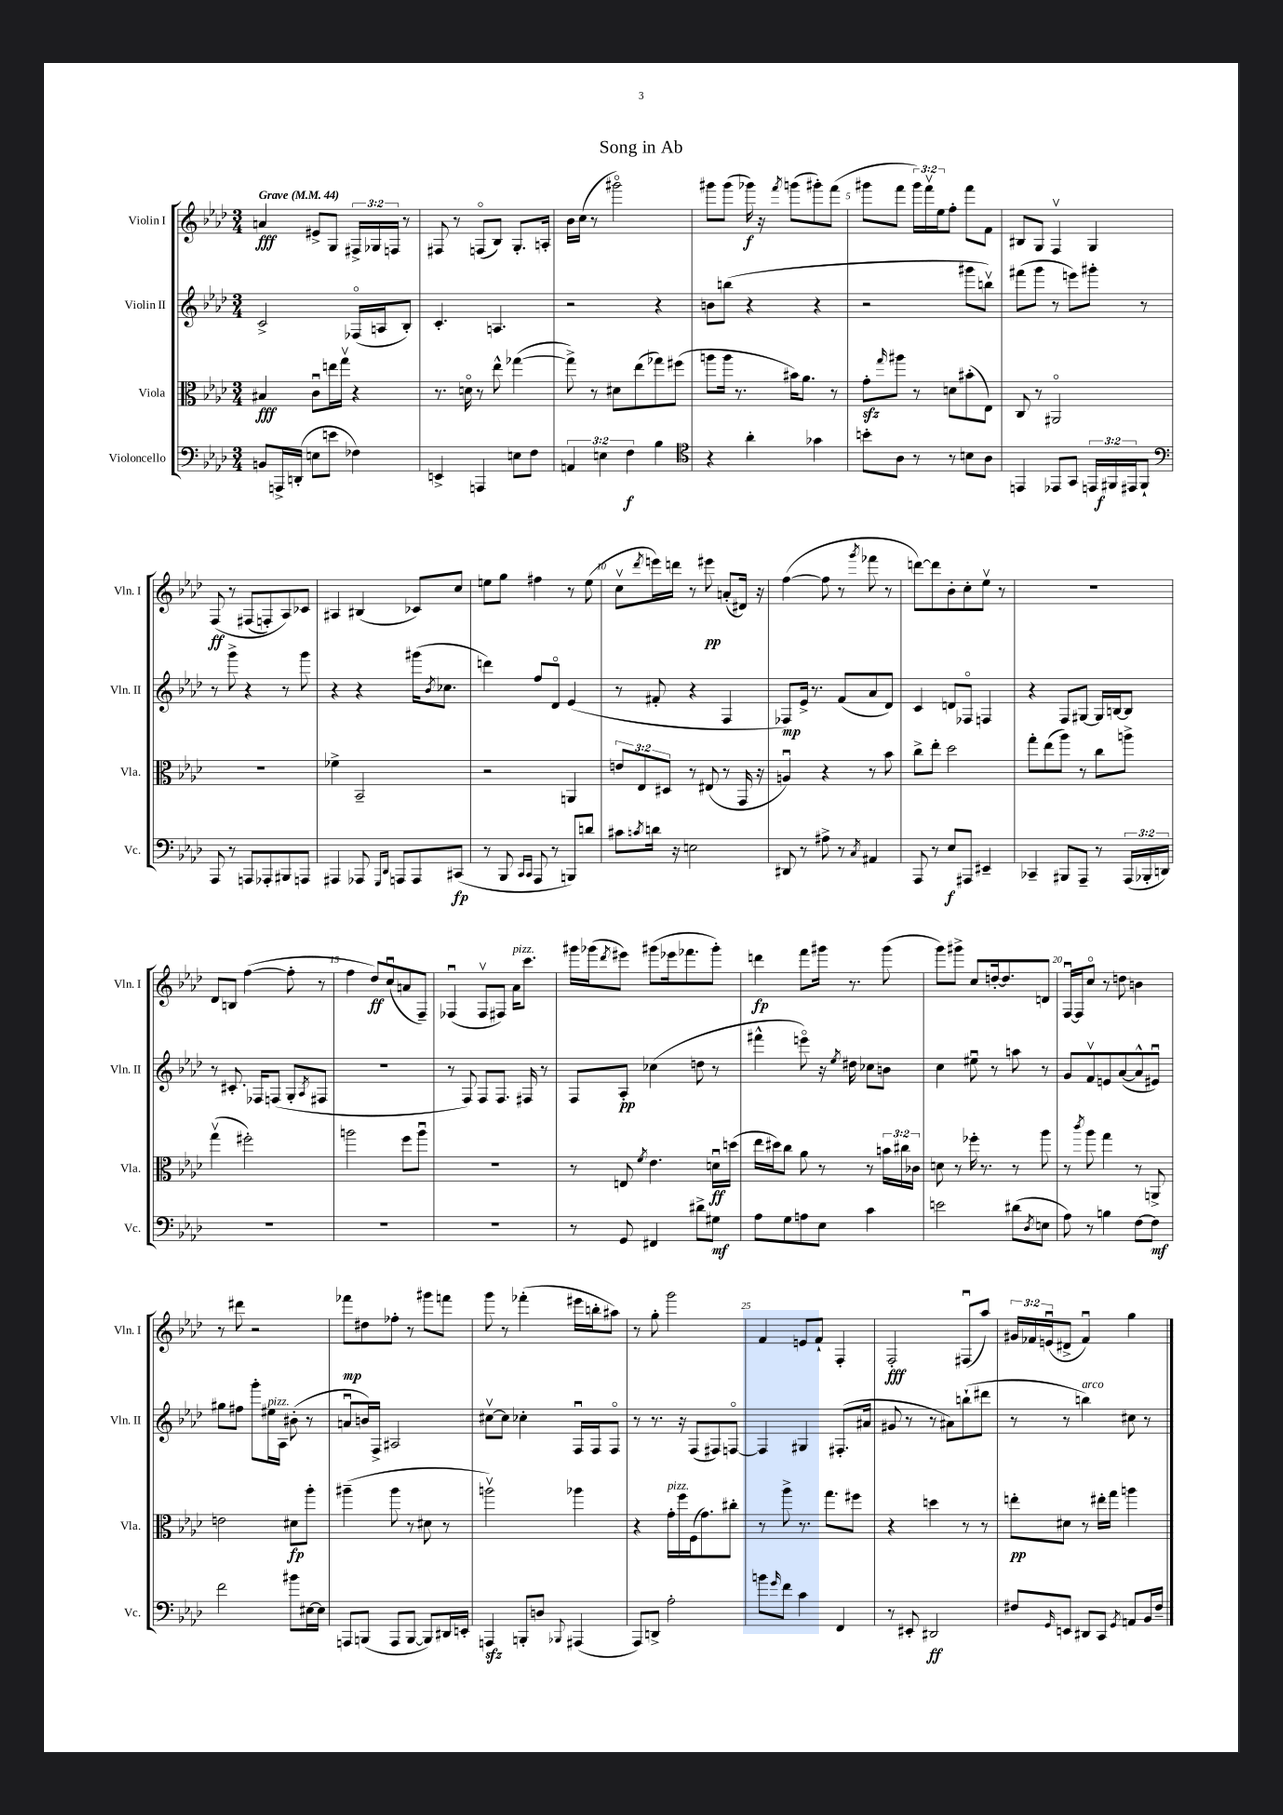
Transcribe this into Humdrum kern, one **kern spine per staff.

**kern	**kern	**kern	**kern
*staff4	*staff3	*staff2	*staff1
*clefF4	*clefC3	*clefG2	*clefG2
*k[b-e-a-d-]	*k[b-e-a-d-]	*k[b-e-a-d-]	*k[b-e-a-d-]
*M3/4	*M3/4	*M3/4	*M3/4
*MM44	*MM44	*MM44	*MM44
8BB	4B#	2c^	4a
16AAA^	.	.	.
(16DD'	.	.	.
8E	8cu	.	8e#^
8e	16ee	.	8G
.	16ggv	.	.
4F-)	4r	(16F-o	24F#^
.	.	.	24G-
.	.	16A	.
.	.	.	24F
.	.	8B-')	8r
=	=	=	=
4EE^	8.r	4.c'	8F#
.	.	.	8r
.	16do	.	.
4AAA	8r	.	(8Fo
.	8ee-^^	4.A	8B-)
8E	([4gg-	.	8.G'
8F	.	.	.
.	.	.	16A'
=	=	=	=
6AA	8gg-^])	2r	16b-
.	.	.	(16cc
.	8r	.	8r
6E	.	.	.
.	8d#	.	2ggg#o)
6F	.	.	.
.	(8ee-	.	.
4B-	8gg-)	4r	.
.	(8ff#	.	.
=	=	=	=
*clefC4	*	*	*
4r	8aa	8b	8ggg#
.	16aa	(8bb	(8ggg#
.	8.r	.	.
4a-'	.	4r	16ggg-)
.	.	.	16r
.	.	.	8qfff
.	16b#)	.	(8ggg
.	8.a-	.	.
4g-	.	4r	8ggg#')
.	8r	.	(8fff
=	=	=	=
8b'	8g'	2r	8ggg#
.	16qqgg	.	.
8A-	8aa#	.	8fff
8r	8r	.	24ggg#)
.	.	.	24fffv
.	.	.	24ee-
8r	8d	.	8ff'
8B	(8b#'	8ggg#	8fff
8A-	8E-)	8bbv)	8f
=	=	=	=
4EE	8C	(8fff#	8B#
.	8r	8ggg	8G
8EE-	2AA#o	8r	4Fv
8GG	.	8eee)	.
24EE	.	8ggg#'	4G
24FF#	.	.	.
24EE#	.	.	.
8FF#`	.	8r	.
=	=	=	=
*clefF4	*	*	*
8AAA-	2.r	8r	&(8F
8r	.	8ggg^	8r
8AAA	.	4r	(8F#
8AAA-'	.	.	8F')
8BBB#	.	8r	8A-&)
8AAA	.	8ggg	8c-
=	=	=	=
4AAA#	4f-^	4r	4A#
8AAA-	2BB-~	4r	(4B#
16qqGGG	.	.	.
16qqDD-	.	.	.
8AAA	.	.	.
8AAA	.	(16ggg#	8c-)
.	.	8qb-	.
.	.	8.cc-	.
(8CC#	.	.	8cc
=	=	=	=
8r	2r	4ddd)	8ee
8BBB-	.	.	8gg
16qqCC	.	.	.
16qqCC	.	.	.
8AAA-	.	8ff	4ff#
8r	.	8d-o	.
8BBB)	4AA	(4e-	8r
8d	.	.	(8ee
=	=	=	=
8c#	12e	8r	8ccv
.	12E-	.	.
8qc	.	.	8qddd-
16d	.	8f#'	16eee)
.	12D#	.	.
16r	.	.	16ddd
2E	8r	4r	8r
.	(8E#	.	8eee#
.	8r	4F	(8a'
.	16GG	.	16d#)
.	16r	.	16r
=	=	=	=
8DD#	4Au)	8F-)	([4ff
8r	.	16e-^	.
.	.	8.r	.
8A#^	4r	.	8ff]
8r	.	(8f	8r
8qC	.	.	8qggg
4AA#	8r	8a-	8fff-
.	8b-	8d-)	8r
=	=	=	=
8AAA-	8cc^	4c	[8ddd)
8r	8ee-'	.	8ddd]
8E-	2dd-	8d	8b-'
8AAA#	.	8F-o	8cc'
4EE#~	.	4F	8ee-v
.	.	.	8r
=	=	=	=
4CC-~	8gg'	4r	2.r
.	(8ee-	.	.
8BBB#	8aa-)	8F	.
8AAA-~	8r	[8G#	.
8r	8cc	16G#]	.
.	.	[16B	.
(24AAA-	8aa^	8B]	.
24BBB-'	.	.	.
24DD)	.	.	.
=	=	=	=
2.r	(4ggv	8r	8d-
.	.	8.c#'	8B
.	2ff#')	.	([4ff
.	.	16F-	.
.	.	(8F	.
.	.	8G'	8ff']
.	.	8qA-	.
.	.	8F#	8r
=	=	=	=
2.r	2aa	2.r	4ff
.	.	.	8dd-)
.	.	.	(8ccu
.	8ff	.	8a
.	8aau	.	8F~)
=	=	=	=
2.r	2.r	8r	(4F-u
.	.	8F)	.
.	.	8F	8F-v
.	.	8.F	8F#)
.	.	.	16a-
.	.	16F#	8.ccc
.	.	8r	.
=	=	=	=
8r	8r	8F	16ggg#
.	.	.	(16ggg-
.	.	.	8qddd-
8GG	8E	8A-'	8eee#)
.	8qf	.	.
4FF#	4.e-	(4cc-	(8ggg#
.	.	.	16eee-
.	.	.	8.fff-
8d#^	.	8dd	.
8G#	16du	8r	8ggg#')
.	(16dd	.	.
=	=	=	=
8A-	16ee-	4fff#^^	4ddd
.	16dd#)	.	.
8G	8cc	.	.
8A	8a-	8eeeo)	8fff
8E-	8r	16r	16ggg#
.	.	8qee-	.
.	.	16dd#	8.r
4c	8r	8cc-	.
.	24b	8b	(8ggg#
.	24cc#	.	.
.	24c-	.	.
=	=	=	=
2e	8d	4cc	8ggg)
.	8r	.	8ggg#^
.	16ff-'	8ee#u	8cc
.	8.r	.	.
.	.	8r	[16dd'
.	.	.	8.dd]
(8d#	8r	8aa	.
8qD-	.	.	.
8E	8aa-	8r	8d
=	=	=	=
8A-)	8r	8g	[16Fu
.	.	.	16F]
.	8qccc	.	.
8r	8aa-	8fv	8cco
4B	4gg	8e	8r
.	.	([8a-	8dd
[8F	8r	8a-^^]	4b
8F]	8AA^	8e#u)	.
=	=	=	=
2f	2e	8gg#	8r
.	.	8ff#	8ddd#
.	.	8ggg'	2r
.	.	16ee#	.
.	.	16A-	.
8b#	8d#	(8b#'	.
[16E#	8aa-'	8r	.
16E#]	.	.	.
=	=	=	=
8AAA	(4aa#~	8au	8fff-
(8BBB	.	16b)	8dd#
.	.	16F^	.
8AAA	8aa#	2A#	8ff-'
[8BBB	8r	.	8r
8BBB])	8d#	.	8ggg#
16DD#	8r	.	8fff
16EE'	.	.	.
=	=	=	=
4AAA	2aav)	[8cc#v	8ggg
.	.	8cc#]	8r
8BBB'	.	4cc-'	(4fff-'
8D	.	.	.
8qqBBB-	.	.	.
(4AAA#	4aa-	16Fu	16eee#
.	.	16F	16bb'
.	.	8Fo	8aa#)
=	=	=	=
8AAA-)	4r	8r	8r
8DD^	.	8.r	8gg'
2A-'	16g'	.	2ggg
.	16ff	16r	.
.	(16F	(8F	.
.	8.g)	.	.
.	.	8F#)	.
.	8cc#'	[8Fo	.
=	=	=	=
8b	8r	4F]	4f
16qqg	.	.	.
8f	8aa-^	.	.
4c	8.r	4G#	8e
.	.	.	8f`
.	8.gg	.	.
4FF	.	(8.F#'	4F'
.	8ff#	.	.
.	.	16a#	.
=	=	=	=
8r	4r	8g#	2F'
8EE#'	.	8r	.
2DD#	4dd	8r	.
.	.	8a#)	.
.	8r	(8bb`	(8F#u
.	8r	8ddd#	8aa-)
=	=	=	=
8F#	8ee'	8r	24g#
.	.	.	24f-
.	.	.	(24eu
16qqGG	.	.	.
8EE	8d#	8r	8d#^
8DD#	8r	4bb)	4f-u)
8CC	16ee#'	.	.
.	16gg	.	.
8qGG	.	.	.
8AA	4aa	8cc#	4gg
16BB-	.	8r	.
16F#~	.	.	.
==	==	==	==
*-	*-	*-	*-
